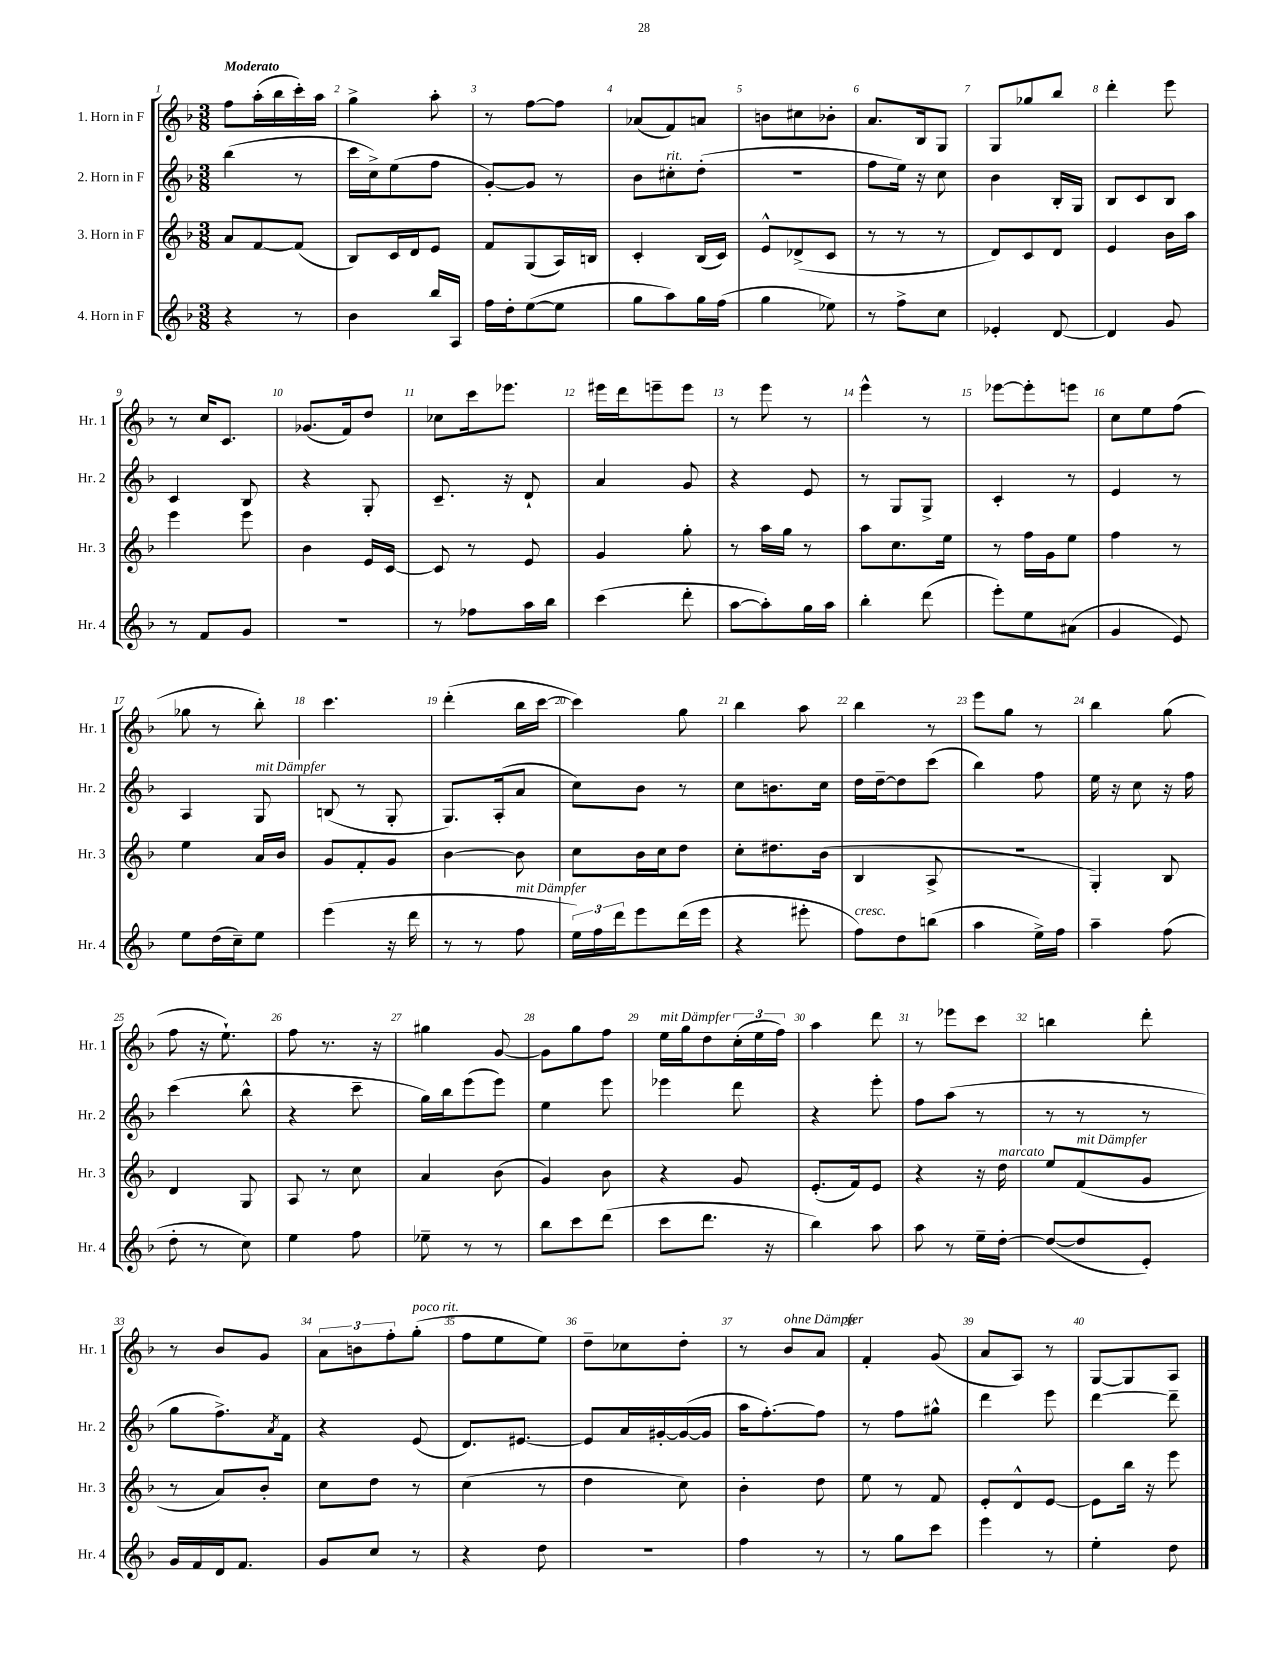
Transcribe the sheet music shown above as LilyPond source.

<<
\new StaffGroup <<
\new Staff = "s0" \with { instrumentName = "1. Horn in F" shortInstrumentName = "Hr. 1" } {
    \clef treble \key f \major \numericTimeSignature \time 3/8 \tempo "Moderato"
    f''8 a''16-.( bes''16 c'''16-.) a''16 |
    g''4-> a''8-. |
    r8 f''8~ f''8 |
    aes'8( f'8) a'8 |
    b'8 cis''8 bes'8-. |
    a'8. bes16 g8 |
    g8 ges''8 bes''8 |
    d'''4-. e'''8 |
    r8 c''16 c'8. |
    ges'8.( f'16) d''8 |
    ces''8 c'''16 ees'''8. |
    eis'''16 d'''16 e'''8-- e'''8 |
    r8 e'''8 r8 |
    e'''4-^ r8 |
    ees'''8~ ees'''8-. e'''8 |
    c''8 e''8 f''8( |
    ges''8 r8 bes''8-.) |
    c'''4. |
    d'''4-.( bes''16 c'''16~ |
    c'''4) g''8 |
    bes''4 a''8 |
    bes''4 r8 |
    e'''8 g''8 r8 |
    bes''4 g''8( |
    f''8 r16 e''8.-!) |
    f''8 r8. r16 |
    gis''4 g'8~ |
    g'8 g''8 f''8 |
    e''16^\markup { \italic "mit Dämpfer" } g''16 d''8 \tuplet 3/2 { c''16-.( e''16 f''16) } |
    a''4 d'''8 |
    r8 ees'''8 c'''8 |
    b''4 d'''8-. |
    r8 bes'8 g'8 |
    \tuplet 3/2 { a'8 b'8 f''8-. } g''8-.^\markup { \italic "poco rit." }( |
    f''8 e''8 e''8) |
    d''8-- ces''8 d''8-. |
    r8 bes'8^\markup { \italic "ohne Dämpfer" } a'8 |
    f'4-. g'8( |
    a'8 a8) r8 |
    g8~ g8 a8 \bar "|." |
}
\new Staff = "s1" \with { instrumentName = "2. Horn in F" shortInstrumentName = "Hr. 2" } {
    \clef treble \key f \major \numericTimeSignature \time 3/8
    bes''4( r8 |
    c'''16 c''16->) e''8( f''8 |
    g'8~-.) g'8 r8 |
    bes'8 cis''8-.^\markup { \italic "rit." } d''8-.( |
    R4. |
    f''8 e''16) r16 c''8 |
    bes'4 bes16-. g16 |
    bes8 c'8 bes8 |
    c'4 bes8 |
    r4 g8-. |
    c'8.-- r16 d'8-! |
    a'4 g'8 |
    r4 e'8 |
    r8 g8 g8-> |
    c'4-. r8 |
    e'4 r8 |
    a4 g8^\markup { \italic "mit Dämpfer" } |
    b8( r8 g8-. |
    g8.) a16-.( a'8 |
    c''8) bes'8 r8 |
    c''8 b'8. c''16 |
    d''16 d''16~-- d''8 c'''8( |
    bes''4) f''8 |
    e''16 r16 c''8 r16 f''16 |
    c'''4( bes''8-^ |
    r4 c'''8-- |
    g''16) bes''16 e'''8( e'''8) |
    e''4 e'''8 |
    ees'''4 d'''8 |
    r4 e'''8-. |
    f''8 a''8( r8 |
    r8 r8 r8 |
    g''8 f''8.->) \acciaccatura { a'8 } f'16 |
    r4 e'8( |
    d'8.) eis'8.~ |
    eis'8 a'16 gis'16~-. gis'16~( gis'16 |
    a''16 f''8.~-.) f''8 |
    r8 f''8 gis''8-^ |
    d'''4 e'''8 |
    d'''4~ d'''8-- \bar "|." |
}
\new Staff = "s2" \with { instrumentName = "3. Horn in F" shortInstrumentName = "Hr. 3" } {
    \clef treble \key f \major \numericTimeSignature \time 3/8
    a'8 f'8~ f'8( |
    bes8) c'16 d'16 e'8 |
    f'8 g8( a16) b16 |
    c'4-. bes16( c'16) |
    e'8-^ des'8->( c'8 |
    r8 r8 r8 |
    d'8) c'8 d'8 |
    e'4 bes'16 a''16 |
    e'''4 e'''8 |
    bes'4 e'16 c'16~ |
    c'8 r8 e'8 |
    g'4 g''8-. |
    r8 a''16 g''16 r8 |
    a''8 c''8. e''16 |
    r8 f''16 g'16 e''8 |
    f''4 r8 |
    e''4 a'16 bes'16 |
    g'8 f'8-. g'8 |
    bes'4~ bes'8 |
    c''8 bes'16 c''16 d''8 |
    c''8-. dis''8. bes'16( |
    bes4 a8-> |
    R4. |
    g4-.) bes8 |
    d'4 g8 |
    a8 r8 c''8 |
    a'4 bes'8( |
    g'4) bes'8 |
    r4 g'8 |
    e'8.-.( f'16) e'8 |
    r4 r16 d''16^\markup { \italic "marcato" } |
    e''8 f'8^\markup { \italic "mit Dämpfer" }( g'8 |
    r8 a'8) bes'8-. |
    c''8 d''8 r8 |
    c''4( r8 |
    d''4 c''8) |
    bes'4-. d''8 |
    e''8 r8 f'8 |
    e'8-. d'8-^ e'8~ |
    e'8 bes''16 r16 e'''8 \bar "|." |
}
\new Staff = "s3" \with { instrumentName = "4. Horn in F" shortInstrumentName = "Hr. 4" } {
    \clef treble \key f \major \numericTimeSignature \time 3/8
    r4 r8 |
    bes'4 bes''16 a16 |
    f''16 d''16-. e''8~( e''8 |
    g''8 a''8) g''16 f''16( |
    g''4 ees''8) |
    r8 f''8-> c''8 |
    ees'4-. d'8~ |
    d'4 g'8 |
    r8 f'8 g'8 |
    R4. |
    r8 fes''8 a''16 bes''16 |
    c'''4( d'''8-. |
    a''8~ a''8-.) g''16 a''16 |
    bes''4-. d'''8( |
    e'''8-.) e''8 ais'8( |
    g'4 e'8) |
    e''8 d''16( c''16--) e''8 |
    e'''4( r16 d'''16 |
    r8 r8 f''8^\markup { \italic "mit Dämpfer" } |
    \tuplet 3/2 { e''16) f''16 d'''16 } e'''8 d'''16( e'''16 |
    r4 eis'''8-. |
    f''8^\markup { \italic "cresc." }) d''8 b''8( |
    a''4 e''16->) f''16 |
    a''4-- f''8( |
    d''8-. r8 c''8) |
    e''4 f''8 |
    ees''8-- r8 r8 |
    bes''8 c'''8 d'''8( |
    c'''8 d'''8. r16 |
    bes''4) a''8 |
    a''8 r8 e''16-- d''16~-. |
    d''8~( d''8 e'8-.) |
    g'16 f'16 d'16 f'8. |
    g'8 c''8 r8 |
    r4 d''8 |
    R4. |
    f''4 r8 |
    r8 g''8 c'''8 |
    e'''4 r8 |
    e''4-. d''8 \bar "|." |
}
>>
>>
\layout { \context { \Score \override BarNumber.break-visibility = ##(#f #t #t) barNumberVisibility = #all-bar-numbers-visible } }
